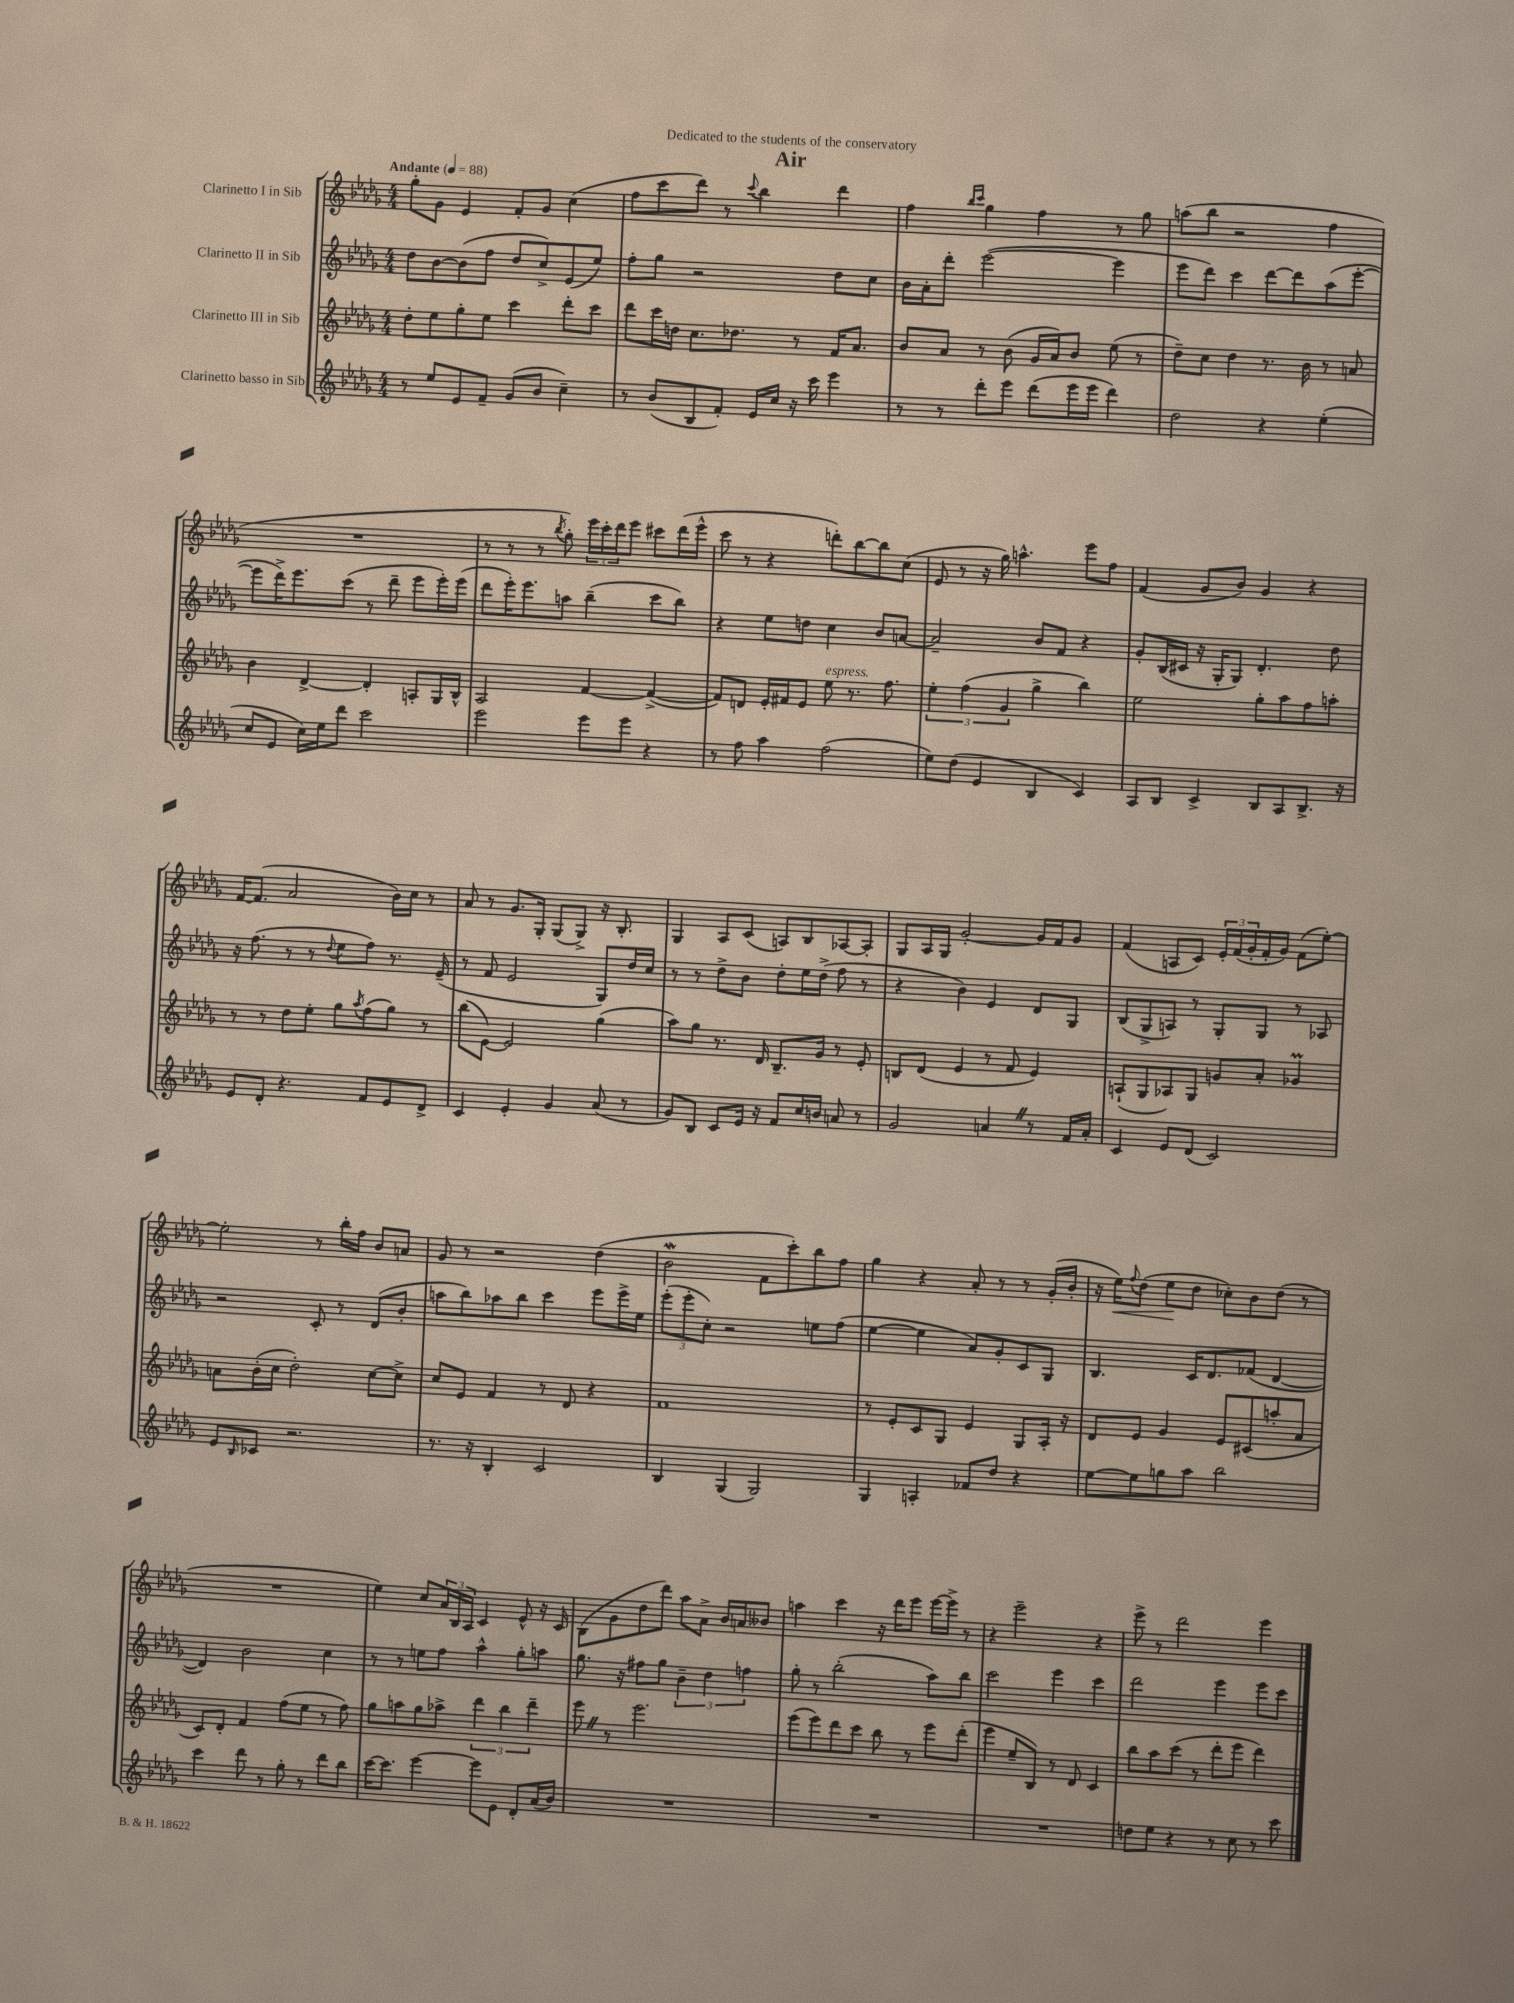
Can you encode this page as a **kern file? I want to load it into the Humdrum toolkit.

**kern	**kern	**kern	**kern
*staff4	*staff3	*staff2	*staff1
*clefG2	*clefG2	*clefG2	*clefG2
*k[b-e-a-d-g-]	*k[b-e-a-d-g-]	*k[b-e-a-d-g-]	*k[b-e-a-d-g-]
*M4/4	*M4/4	*M4/4	*M4/4
*MM88	*MM88	*MM88	*MM88
8r	8dd-'	8dd-	8gg-'
8ee-	8ee-	[8b-	8g-
8e-	8gg-'	(8b-]	4e-
8f~	8ee-	8ff	.
(8g-	4ccc	8dd-	8f'
8b-	.	8cc^)	8g-
4cc~)	8ddd-'	(8e-	(4cc
.	8ccc	8ee-)	.
=	=	=	=
8r	8ddd-	8ff'	8ff
(8b-	16ccc	8gg-	8ccc
.	16dd	.	.
8B-	8.cc	2r	8ddd-)
8f')	.	.	8r
.	8.dd-	.	.
.	.	.	8qqccc
16e-	.	.	4bb-
16cc	.	.	.
16r	8r	.	.
16ccc	.	.	.
4eee-	16f	8dd-	4ddd-
.	8.a-	.	.
.	.	8cc	.
=	=	=	=
8r	8b-	16b-	4ff
.	.	16a-'	.
8r	8a-	8ddd-'	.
.	.	.	16qqbb-
.	.	.	16qqccc
8ddd-'	8r	([2eee-	4gg-
8eee-	(8b-	.	.
(8ddd-	16g-	.	4ff
.	16a-)	.	.
16eee-	8b-	.	.
16eee-	.	.	.
4ddd-)	(8ee-	4eee-]	8r
.	8r	.	8gg-
=	=	=	=
2dd-	8dd-~)	8eee-	(8aa
.	8cc	8ddd-)	8bb-
.	4dd-	4ccc	2r
4r	8.r	[8ddd-	.
.	.	8ddd-]	.
.	16b-	.	.
(4ee-'	8r	(8aa-	4ff
.	8a	[8eee-'	.
=	=	=	=
8cc	4b-	8eee-]	1r
8e-	.	16ddd-^)	.
.	.	8.eee-	.
16cc)	[4d-^	.	.
16ee-	.	.	.
8ddd-	.	(8ccc	.
2ccc	4d-']	8r	.
.	.	8ddd-~	.
.	8A'	8eee-	.
.	16G-	16eee-')	.
.	16B-^^	(16eee-	.
=	=	=	=
2eee-	2A-	8ddd-	8r
.	.	16eee-')	8r
.	.	8.eee-	.
.	.	.	8r
.	.	.	8qbb-
.	.	8aa	8gg-')
8eee-	[4f	(4bb-~	24eee-
.	.	.	24ccc'
.	.	.	24ddd-
8eee-	.	.	8eee-
4r	(4f^_	8ccc	8ccc#
.	.	8bb-)	(16ddd-
.	.	.	16eee-^^
=	=	=	=
8r	8f])	4r	8ccc
8ff	8d	.	8r
4aa-	16e-'	8ee-	4r
.	16f#	.	.
.	8e-	8dd	.
(2ff	8ee-	4cc	8ddd')
.	8.r	.	[8bb-
.	.	8b-	8bb-]
.	8.ff	.	.
.	.	[8a	(8cc
=	=	=	=
8ee-)	6ee-'	2a~]	8e-
(8dd-	.	.	8r
.	(6ff	.	.
4e-	.	.	16r
.	.	.	16gg-)
.	6g-	.	.
.	.	.	4.aa^^
4B-	4gg-^	8b-	.
.	.	8f	.
4c)	4bb-)	4r	8eee-
.	.	.	8ff
=	=	=	=
8A-	2ee-	8g-'	(4f
8B-	.	(16B-	.
.	.	16c#	.
4c^	.	16r	8g-
.	.	16G-'	.
.	.	8G-)	8b-)
8B-	8gg-'	4.d-'	4g-
8A-	8aa-	.	.
8.B-^	8ff	.	4r
.	8aa'	8dd-	.
16r	.	.	.
=	=	=	=
8e-	8r	16r	[16f
.	.	(8.ff	(8.f]
8d-'	8r	.	.
4.r	8dd-	8r	2a-
.	8ee-'	8r	.
.	.	8qqdd-	.
.	8gg-	8ee-	.
.	8qaa-	.	.
8f	(8ff	8ff)	.
8e-	8gg-)	8.r	16b-)
.	.	.	16cc
8d-^	8r	.	8r
.	.	(16e-~	.
=	=	=	=
4c	(8bb-	8r	8a-
.	[8e-)	8f	8r
4e-'	2e-]	2e-	8.g-
.	.	.	16G-'
4g-	.	.	(8G-
.	.	.	8G-^)
(8a-	(4gg-	8G-)	16r
.	.	.	8.B-'
8r	.	16dd-	.
.	.	16cc	.
=	=	=	=
8g-)	8aa-)	8r	4G-
8B-	8gg-	8r	.
8c	8.r	8dd-^	8A-
16e-	.	8b-	(8c
16r	16d-	.	.
8f	8.B-~	8dd-'	8A)
16cc	.	16ee-	8B-
16b	16g-	(16dd-^	.
8a	8r	8ff	[8A-
8r	8e-'	8r	8A-']
=	=	=	=
2g-	8B	4r	8G-
.	(8d-	.	16A-
.	.	.	16G-
.	4e-	4b-)	[2g-'
4a	8r	4e-	.
.	8f	.	.
8r	4e-)	8d-	16g-]
.	.	.	16f
16f	.	8G-	8g-
16a'	.	.	.
=	=	=	=
4c	(8A`	(8B-	(4f
.	8G-	8G-^	.
8e-	8A-)	8A)	8A
(8d-	8G-	8r	8c)
2c)	8g	8G-'	24e-'
.	.	.	(24f
.	.	.	24g-'
.	8a-'	8G-	16f'
.	.	.	16g-)
.	4g-	8r	(8f
.	.	8A-	[8ee-')
=	=	=	=
8e-	8a	2r	2ee-']
16qqB-	.	.	.
8c-	(16b-'	.	.
.	16cc	.	.
2.r	2dd-')	.	.
.	.	8c'	8r
.	.	8r	16bb-'
.	.	.	16ff
.	[8cc	(8d-	8b-
.	8cc^]	8b-'	8a
=	=	=	=
8.r	8cc	8aa	8g-
.	8e-	8bb-)	8r
16r	.	.	.
4B-'	4f	8aa-	2r
.	.	8bb-	.
2c	8r	4ccc	.
.	8d-	.	.
.	4r	8eee-	(4dd-
.	.	16eee-^	.
.	.	16ee-	.
=	=	=	=
4B-	1f	(12eee-'	2b-
.	.	12eee-'	.
.	.	12cc')	.
(4G-	.	2r	.
2G-)	.	.	8f
.	.	.	8ccc')
.	.	8ee	8bb-
.	.	(8ff	8ff
=	=	=	=
4G-	8r	[4ee-	4gg-
.	8e-'	.	.
4A'	8c	4ee-]	4r
.	8G-	.	.
8f-	4e-	8a-)	8a-'
8dd-	.	8g-'	8r
4r	8G-	8c	8r
.	16A-'	8G-	(16g-'
.	16r	.	16b-'
=	=	=	=
[8ee-	8d-	4.B-	16r
.	.	.	16ee-)
.	.	.	8qqff
8ee-]	8e-	.	(8dd-
8gg	4g-	.	8ee-
8aa-	.	16c	8dd-
.	.	8.d-	.
2bb-	8e-	.	8cc-')
.	(8c#	(8f-	8b-
.	8aa'	[4d-	(8dd-
.	8a-	.	8r
=	=	=	=
4ccc	8c)	4d-])	1r
.	8d-'	.	.
8ddd-	4f	2b-	.
8r	.	.	.
8gg-'	(8ff	.	.
8r	8ee-	.	.
8ddd-	8r	4cc	.
8bb-	8ff)	.	.
=	=	=	=
[16ccc	8gg-	8r	4ee-)
8.ccc]	.	.	.
.	8aa	8r	.
[4eee-	8gg-	8ee	8cc
.	8aa-^	8ff	24a-
.	.	.	24B-
.	.	.	24A-
8eee-]	6ddd-	4aa-^^	4c
8e-	.	.	.
.	6bb-	.	.
8d-'	.	8gg-'	8e-^^
.	6ddd-~	.	.
(16a-	.	8aa	16r
16b-)	.	.	16c
=	=	=	=
1r	8eee-	8.gg-	(8B-
.	8r	.	8g-
.	.	16r	.
.	2.eee-	8ff#	8dd-
.	.	8gg-	8ddd-)
.	.	6b-~	8aa-
.	.	.	8a-^
.	.	6dd-	.
.	.	.	16b-
.	.	.	16a
.	.	6ff	.
.	.	.	8b--
=	=	=	=
1r	(8eee-	8gg-'	4aa
.	8eee-)	8r	.
.	8ddd-	(2bb-'	4ccc
.	8ccc	.	.
.	8bb-	.	16r
.	.	.	16ddd-
.	8r	.	8eee-
.	8eee-	8aa-)	[16eee-
.	.	.	16eee-^]
.	(8ddd-'	8bb-	8r
=	=	=	=
1r	4eee-	2ccc	4r
.	8ee-~	.	2eee-~
.	8B-)	.	.
.	8r	4eee-	.
.	8d-	.	.
.	4c	4ccc	4r
=	=	=	=
8dd	8bb-	2ddd-	8eee-^
8ee-	8aa-	.	8r
4r	(8ccc	.	2ddd-
.	8r	.	.
8r	8ddd-'	4eee-	.
8cc	8eee-	.	.
8r	4ddd-)	8eee-	4eee-
8ccc	.	8ccc	.
==	==	==	==
*-	*-	*-	*-
